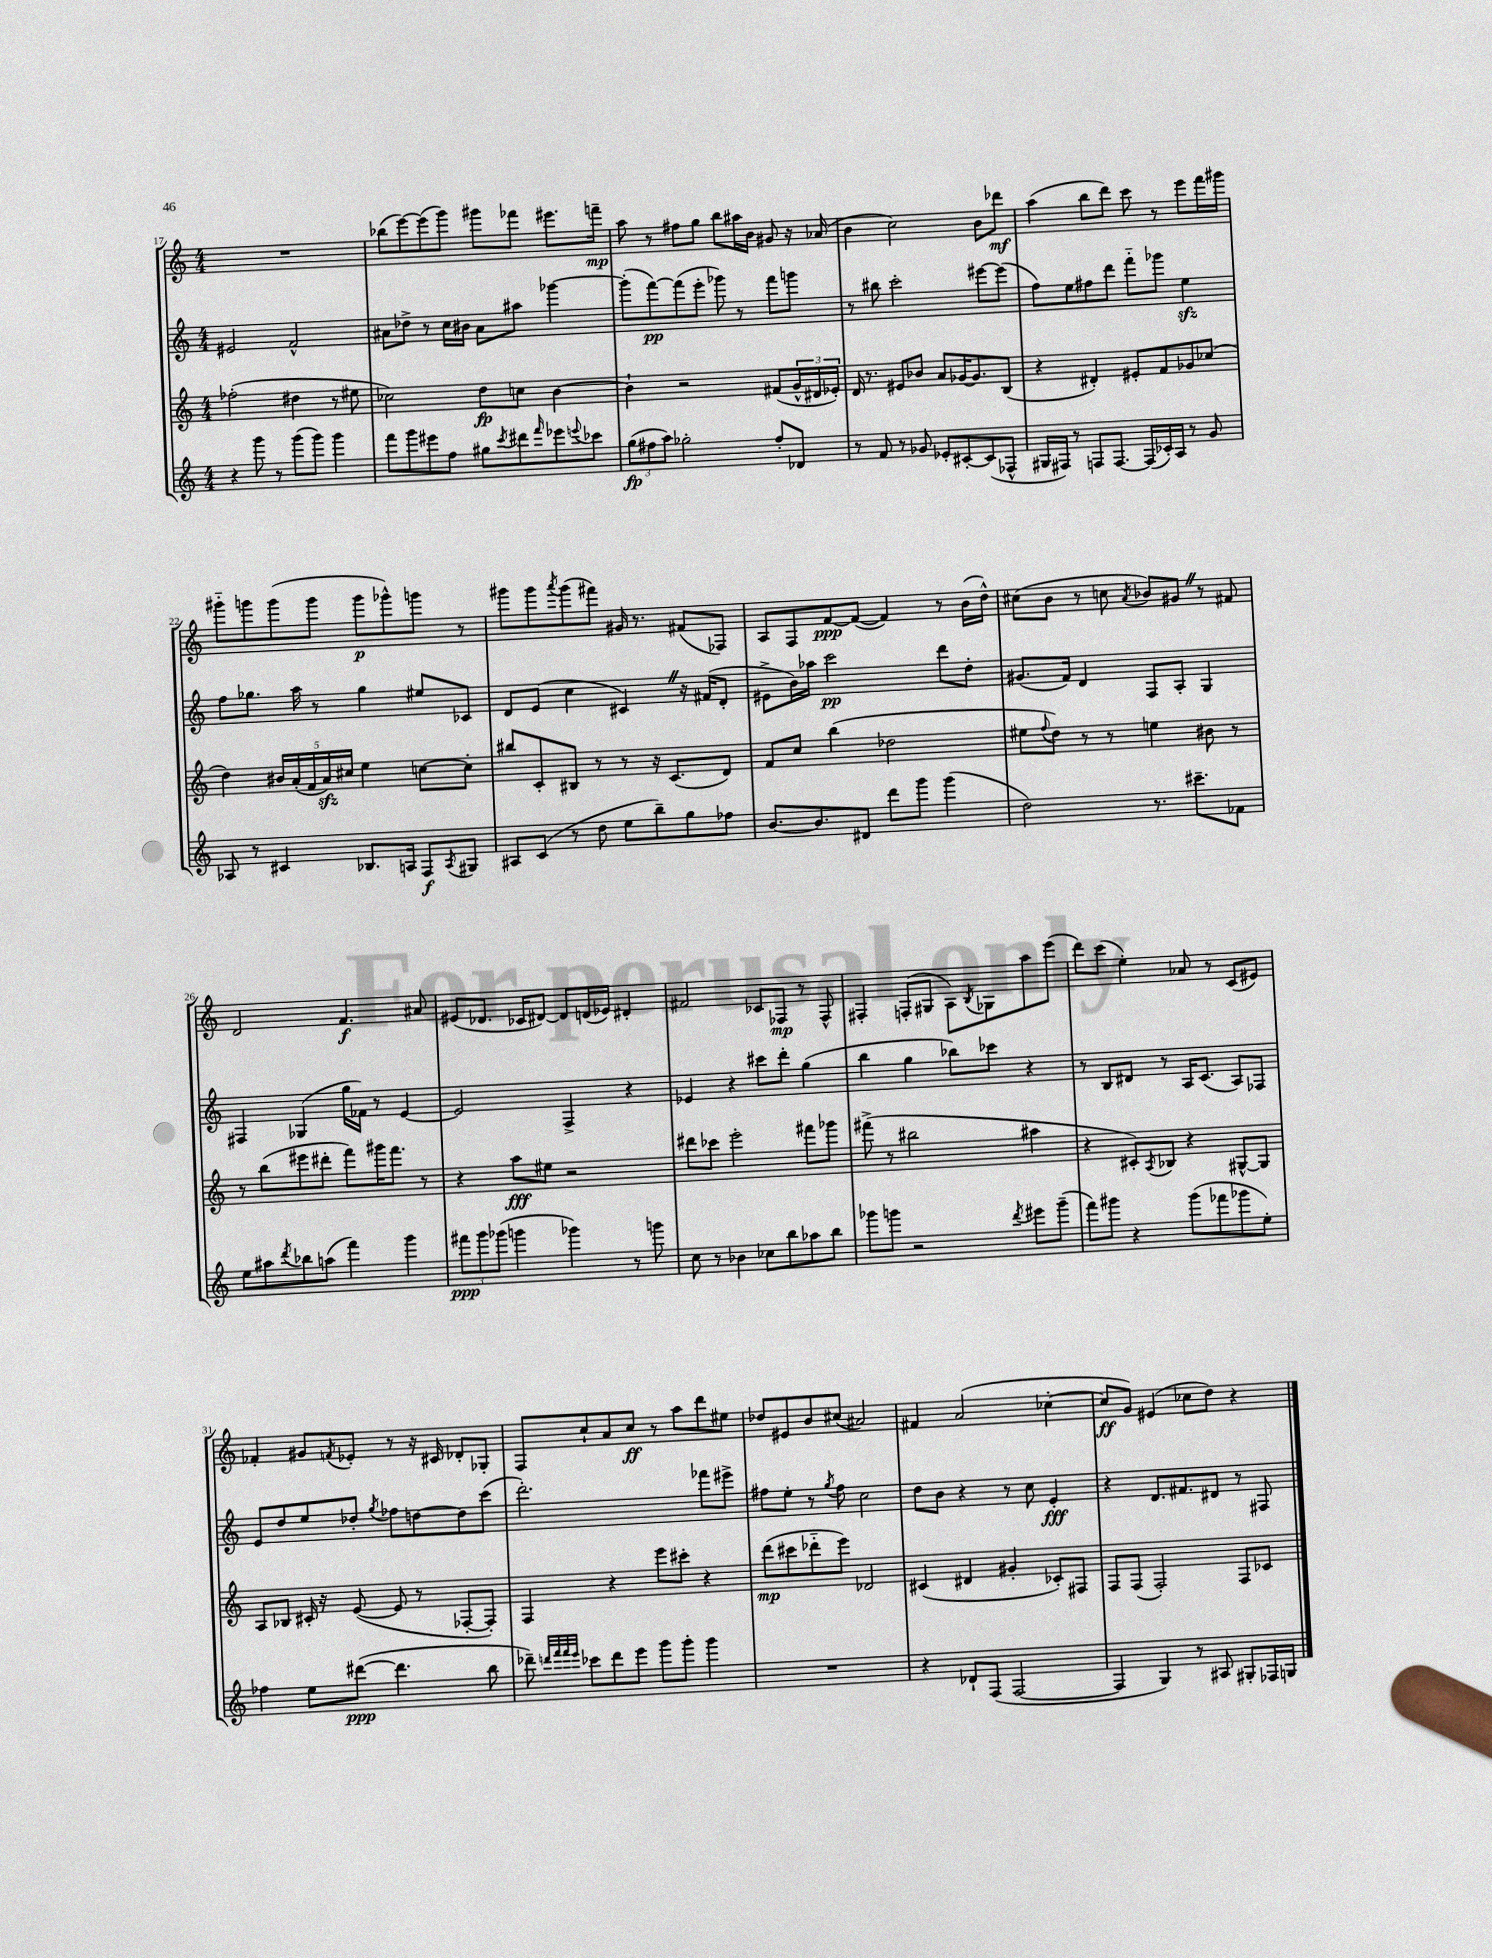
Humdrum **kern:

**kern	**kern	**kern	**kern
*staff4	*staff3	*staff2	*staff1
*clefG2	*clefG2	*clefG2	*clefG2
*k[]	*k[]	*k[]	*k[]
*M4/4	*M4/4	*M4/4	*M4/4
4r	(2ff-'	2e#	1r
8ggg	.	.	.
8r	.	.	.
(8ggg	4dd#	2f^^	.
8ggg)	.	.	.
4ggg	8r	.	.
.	8ee#	.	.
=	=	=	=
8fff	2cc-)	8a#	(8bb-
8ggg	.	8dd-^	[8eee)
8eee#	.	8r	(8eee]
8ff	.	16cc	8ggg)
.	.	16b#	.
8gg#	8dd	8a#	8ggg#
8qccc	.	.	.
8ddd#	8cc	8aa#	8fff-
16qqfff	.	.	.
8eee-	[4b	[4ggg-	8.eee#
8qqeee	.	.	.
8ccc-	.	.	.
.	.	.	16fff~
=	=	=	=
(12gg	4b`]	(8ggg-']	8aa
12ff#	.	.	.
.	.	[8fff)	8r
12aa)	.	.	.
2gg-'	2r	(8fff]	8ff#
.	.	8eee'	8gg
.	.	8ggg-)	8bb
.	.	8r	16aa#
.	.	.	16b
8ff#'	(8f#	8fff	8g#
8d-	24g^^	8ggg	16r
.	24d#	.	.
.	.	.	(16a-
.	24e-')	.	.
=	=	=	=
8r	16d	8r	4b
.	8.r	.	.
8f	.	8bb#	.
8r	8e#	2ccc'	2cc)
8g-	8b-	.	.
8e-'	8a	.	.
[8c#'	[16g-	.	.
.	8.g-]	.	.
(8c#]	.	[8eee#	8b
8F-^^	(8B	(8eee#]	8ddd-
=	=	=	=
16G#	4r	8ff)	(4aa
16F#)	.	.	.
8r	.	8ee	.
8F	4d#')	8ff#	8bb
[8.F	.	8ddd	8ddd)
.	8e#'	8fff'~	8ccc
(16F]	.	.	.
16c-')	8f	8ggg-	8r
16A	.	.	.
8r	8g-	4ee	8eee
8g	(8cc-	.	16fff
.	.	.	16ggg#
=	=	=	=
8A-	4dd)	8ff	8ggg#'~
8r	.	8.gg-	8ggg
4c#	20b#	.	(8ggg
.	(20a'	.	.
.	.	16aa	.
.	20f	.	.
.	.	8r	8ggg
.	20a)	.	.
.	20cc#	.	.
8.B-	4ee	4gg-	8ggg
.	.	.	8ggg-^^)
16A	.	.	.
8F	[8cc	8ee#	8ggg
8qA	.	.	.
8G#	8cc']	8c-	8r
=	=	=	=
8A#	8bb#	8d	8ggg#
(8c	8c'	(8e	8ggg#
.	.	.	8qaaa
8r	8B#	4cc	(8ggg#
8dd	8r	.	8fff#)
8ee	8r	4c#)	16g#
.	.	.	8.r
8bb~)	16r	.	.
.	(8.c	.	.
8gg	.	16r	(8f#
.	.	(16f#	.
8ff-	8d)	8d'	8F-)
=	=	=	=
[8.b	8f	8e#^	8A
.	8cc	16b)	8F
8.b]	.	16aa-	.
.	(4bb	2ccc	[8f
8d#	.	.	(8f_
8ddd	2dd-	.	4f])
8ggg	.	.	.
(4ggg	.	8ddd	8r
.	.	8dd'	(16b
.	.	.	16dd^^)
=	=	=	=
2dd)	8ee#	(8.g#	(8cc#
.	8qqff	.	.
.	8dd)	.	8b
.	.	16f)	.
.	8r	4d	8r
.	8r	.	8cc
.	.	.	8qa
8.r	4ee	8F	8b-)
.	.	8A'	8g#
8.ccc#~	.	.	.
.	8b#	4G	8r
8f-	8r	.	8f#
=	=	=	=
8ee	8r	4F#	2d
8aa#	(8bb	.	.
8qddd	.	.	.
8bb-	8eee#	(4G-	.
(8aa	8ddd#'	.	.
4fff)	8fff)	16gg	4.f
.	.	16f-)	.
.	16ggg#	8r	.
.	8.fff	.	.
4ggg	.	[4e	.
.	8r	.	8a#
=	=	=	=
12fff#	4r	2e]	(8e#
12ggg	.	.	.
.	.	.	8.d-
(12ggg-	.	.	.
4ggg	8aa	.	.
.	.	.	16c-
.	8ee#	.	[8d#)
4ggg-)	2r	4F^	8d#]
.	.	.	(16d
.	.	.	16e-)
8r	.	4r	4d#'
8ggg	.	.	.
=	=	=	=
8cc	8ddd#	4e-	2f#
8r	8ccc-	.	.
4b-	2eee'	4r	.
8cc-	.	8ccc#	8c-
8bb	.	8ddd'	8F-
8aa-	8fff#	(4gg	8r
8bb	8ggg-	.	8F-^^
=	=	=	=
8ggg-	(8fff#^	4bb	4F#'
8ggg	8r	.	.
2r	2bb#	4gg	(8F'
.	.	.	8G#
.	.	8bb-)	8A)
.	.	.	8qB
.	.	8ccc-	8G-
8qddd	.	.	.
8eee#	4aa#	4r	8aa
(8ggg~	.	.	(8eee
=	=	=	=
8fff)	4r	8r	8ddd)
8ggg#	.	8B	(8ccc
4r	8c#')	8d#	4ee')
.	8qA	.	.
.	8B-	8r	.
(8ggg#	4r	16A	8a-
.	.	(8.c	.
8fff-	.	.	8r
8ggg-	[8G#^^	8A)	(8c
8ee')	8G#]	8F-	8e#)
=	=	=	=
4ff-	8A	8e	4f-'
.	8B-	8dd	.
8ee	16c#'	8ee	8g#
.	16r	.	.
.	.	.	8qf
([8ddd#	([8e	8dd-'	8e-'
.	.	8qgg	.
4.ddd#]	8e]	8ff-	8r
.	8r	[8dd	16r
.	.	.	16c#
.	[8F-'	8dd]	8d-'
8bb	8F-'])	(8ccc	8G-'
=	=	=	=
8ddd-~)	4F	2.ddd')	8F
32qqddd	.	.	.
32qqfff	.	.	.
32qqfff	.	.	.
32qqeee	.	.	.
8ccc-	.	.	8cc`
8ddd	4r	.	8a
8eee	.	.	8cc
8ggg	8eee	.	8r
8ggg'	8ccc#'	.	8aa
4ggg	4r	8fff-	8ddd
.	.	8eee#^	8ee#
=	=	=	=
1r	(8ddd	8ff#	8dd-
.	8ccc#	8ee'	8e#
.	8ddd-'~	8r	8b
.	.	8qgg	.
.	8eee)	8ff#	(8cc#
.	2d-	2cc	2a#)
=	=	=	=
4r	(4c#	8dd	4f#
.	.	8b	.
8d-`	4d#	4r	(2a
(8F	.	.	.
[2F	4g#'	8r	.
.	.	8cc	.
.	8c-')	4e'	[4cc-'
.	8F#	.	.
=	=	=	=
4F]	8F	4r	8cc-]
.	(8F	.	8g)
4G)	2F')	8.d	(4e#
.	.	8.f#	.
8r	.	.	8cc-
8A#	.	8d#	8dd)
8G#'	8F	8r	4r
16F-	8c-	8F#	.
16G	.	.	.
==	==	==	==
*-	*-	*-	*-
